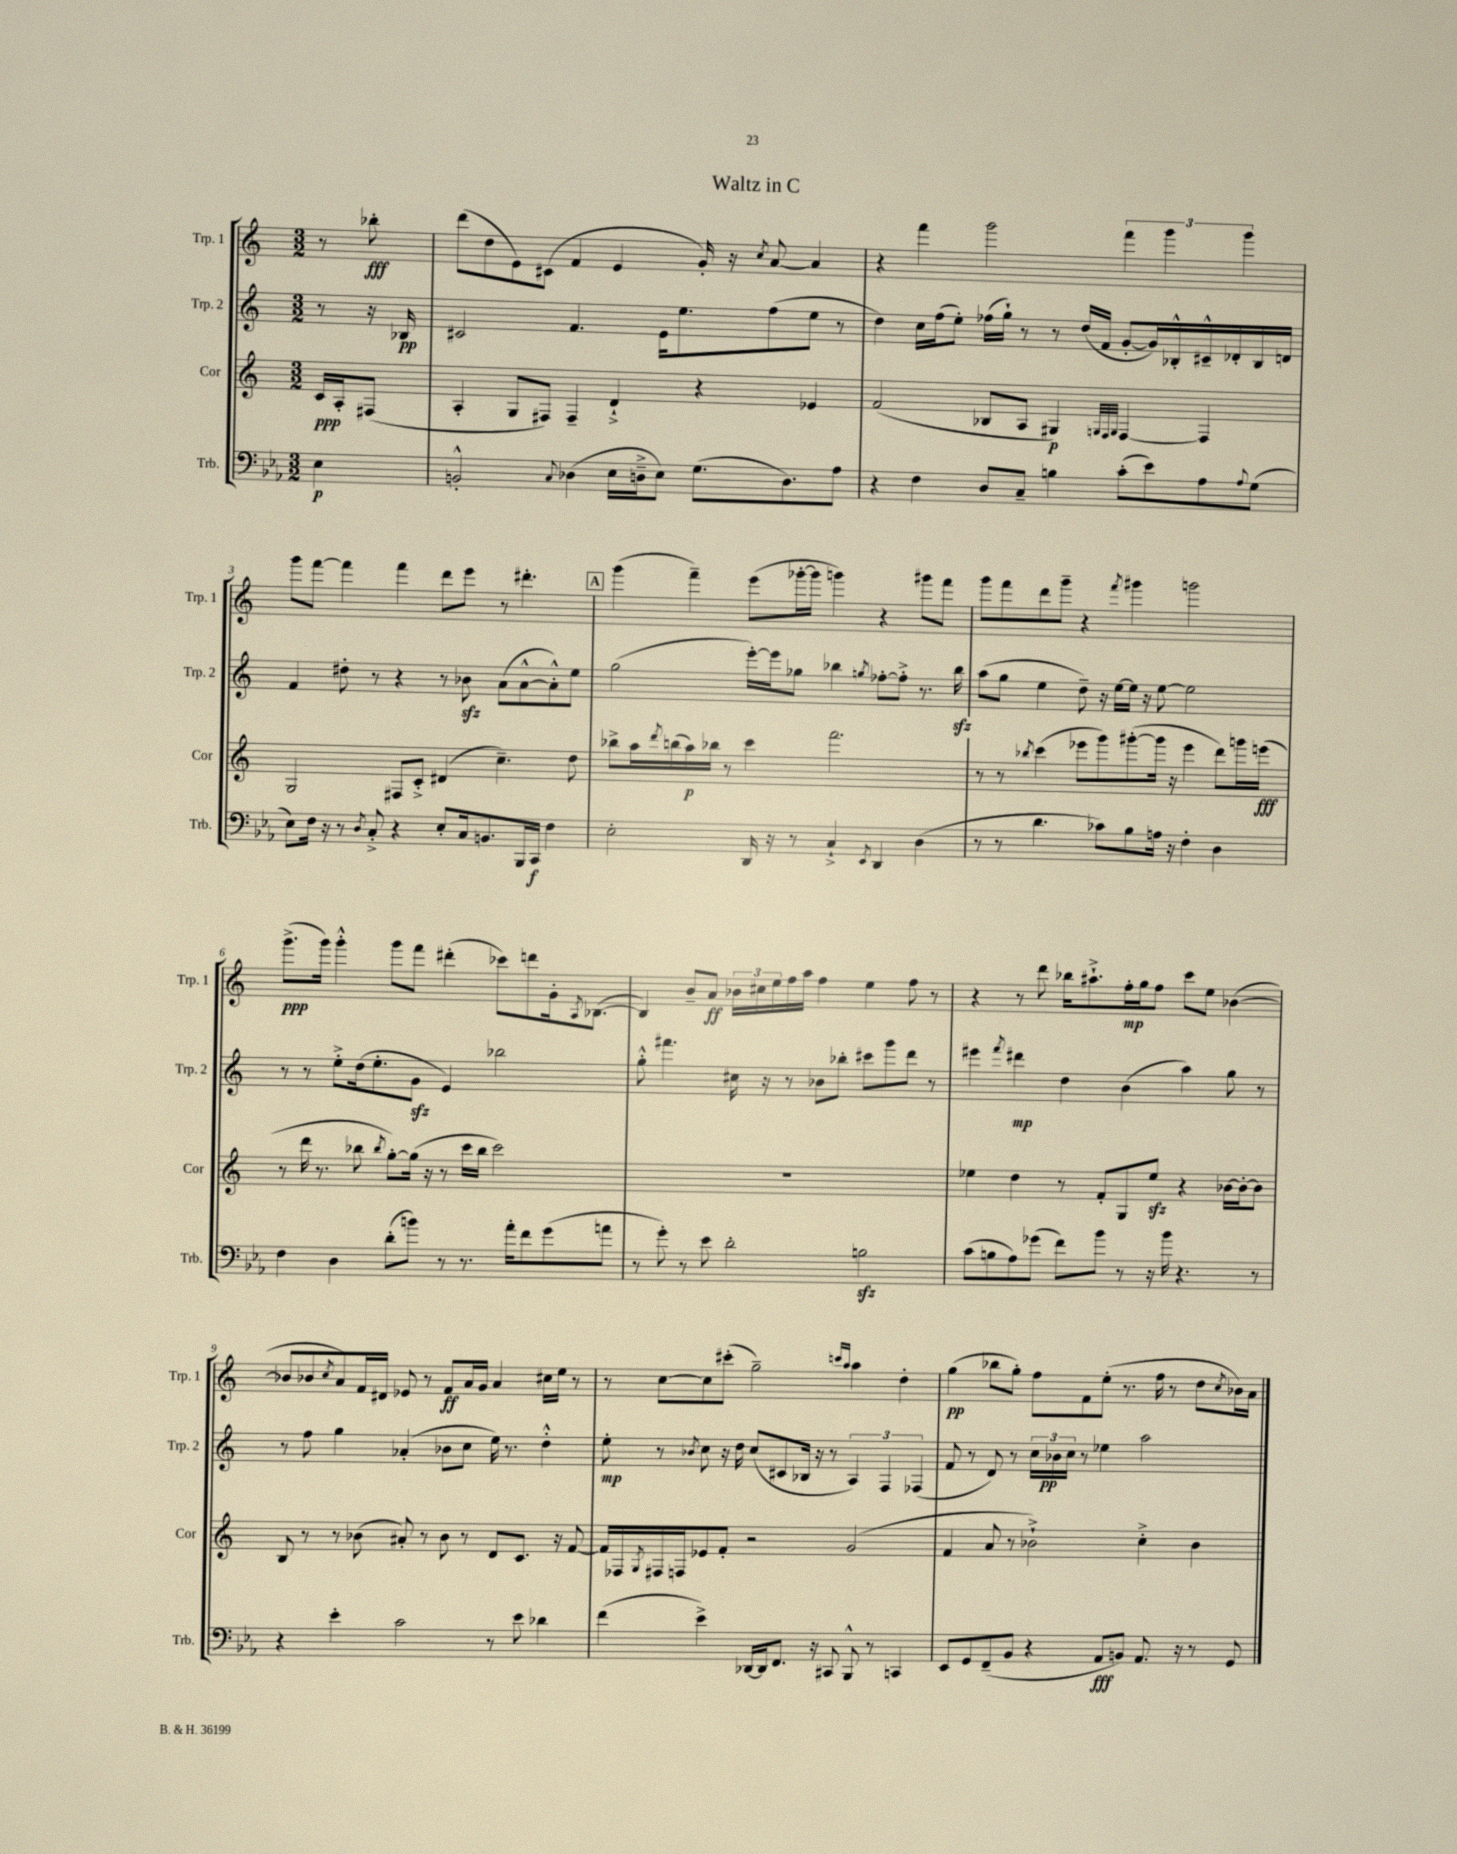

**kern	**kern	**kern	**kern
*staff4	*staff3	*staff2	*staff1
*clefF4	*clefG2	*clefG2	*clefG2
*k[b-e-a-]	*k[]	*k[]	*k[]
*M3/2	*M3/2	*M3/2	*M3/2
4E-	16c	8r	8r
.	16A'	.	.
.	(8F#	16r	8bb-'
.	.	16B-	.
=	=	=	=
2BB'^^	4A'	2c#	(8ddd
.	.	.	8dd
.	8G	.	8e)
.	8F#)	.	(8c#
8qqC	.	.	.
(4D-	4F#~	4.f	4f
16E-	4d`^	.	4e
16D~^	.	.	.
8E-)	.	16e	.
.	.	8.ee	.
(8.G	4r	.	16g')
.	.	.	16r
.	.	.	8qcc
.	.	(8ff	[8a
8.D)	.	.	.
.	4e-	8ee	4a]
8A-	.	8r	.
=	=	=	=
4r	(2f	4dd)	4r
4F	.	16cc	4fff
.	.	(16ff	.
.	.	8ee')	.
8D	8B-	(16ff-	2ggg
.	.	16gg`)	.
8C~	8A	8r	.
4B	4G#)	8r	.
.	.	(16dd	.
.	.	16f	.
.	32qqG	.	.
.	32qqF	.	.
.	32qqG	.	.
(8c'	[4F	[8g'	6fff
8e-)	.	16g])	.
.	.	.	6ggg
.	.	16B-'^^	.
8A-	4F]	16c#~^^	.
.	.	16d-'	.
.	.	.	6ggg
8qqA-	.	.	.
(8G	.	16B-	.
.	.	16d	.
=	=	=	=
8E-)	2G	4f	8ggg
16F	.	.	[8fff
16r	.	.	.
8r	.	8dd#'	4fff]
8qD	.	.	.
8C'^	.	8r	.
4r	8F#	4r	4fff
.	8c'^	.	.
8E-'	(4d#	8r	8ddd
16C	.	8b-	8eee
8.BB	.	.	.
.	4.cc~)	(8a	8r
16BBB-	.	[8a^^	4.ddd#'
16CC	.	.	.
4F	.	8a'^^])	.
.	8dd	8ee	.
=	=	=	=
2E-'	8bb-^	(2gg	(4ggg
.	16aa	.	.
.	8qddd	.	.
.	(16bb	.	.
.	16aa)	.	4fff~)
.	16bb-	.	.
.	8r	.	.
16DD	4ccc	[16eee')	(8eee
16r	.	16eee]	.
8r	.	8gg-	[16ggg-'
.	.	.	16ggg-]
4C`^	2.fff	4bb-	4ggg)
8qEE-	.	8qgg	.
4DD	.	[8ff-'	4r
.	.	8ff-'^]	.
(4D	.	8.r	8ggg#
.	.	.	8fff
.	.	16bb-	.
=	=	=	=
8r	8r	(8aa	8ggg
8r	8r	8gg	8fff
.	8qbb-	.	.
4.d	(4ccc	4ee	8ddd
.	.	.	8ggg~
.	8eee-	8dd~)	4r
8c-)	8ggg)	16r	.
.	.	[16ee	.
.	.	.	8qfff
8B-	([8ggg#'	16ee]	4ggg#
.	.	16r	.
16A	16ggg#]	[8ee	.
16r	16r	.	.
4F'	4eee-	2ee]	2ggg
4D	8ddd)	.	.
.	16ggg	.	.
.	(16eee	.	.
=	=	=	=
4F	8r	8r	(8.ggg^
.	16ddd	8r	.
.	8.r	.	16ggg)
4D	.	8ee'^	4ggg'^^
.	8bb-	(16dd	.
.	.	8.ee'	.
.	8qbb-	.	.
(8d'	[8gg')	.	8ggg
8b)	(16gg]	8g	8fff
.	16r	.	.
8r	8r	4e)	(4ddd#'
8.r	16ccc	.	.
.	16bb-	.	.
.	2ccc)	2bb-	8ccc-)
16a-'	.	.	.
8f	.	.	8ddd
(8g	.	.	16g'
.	.	.	8qA
.	.	.	([8.B-
8a	.	.	.
=	=	=	=
8r	1.r	8gg'^^	4B-])
8g')	.	4.fff#	.
8r	.	.	8b~
8e-	.	.	8a
2d'	.	16cc#	24b-
.	.	.	24cc#
.	.	16r	.
.	.	.	24ee
.	.	8r	16ff
.	.	.	16aa
.	.	8b-	4ff
.	.	8bb-'	.
2B	.	8ccc#	4ee
.	.	8ggg	.
.	.	8ddd	8ff
.	.	8r	8r
=	=	=	=
(8c	4ee-	4eee#	4r
8B	.	.	.
.	.	8qfff	.
8A-)	4dd	4ddd#	8r
(8g-	.	.	8ddd
8f)	8r	4dd	16bb-
.	.	.	8.aa#`^
8b-	8f'	.	.
8r	8G	(4b	16ff'
.	.	.	16gg
16r	8ee-	.	8ff
16b-	.	.	.
4.r	4r	4aa)	8ccc
.	.	.	8ee
.	[16b-	8gg	([4b-
.	16b-'_	.	.
8r	8b-]	8r	.
=	=	=	=
4r	8B	8r	8b-]
.	8r	8ff	8b-
.	.	.	8qcc
4e-'	8r	4gg	8a)
.	(8b-	.	16f
.	.	.	16d#
2c	8a#')	(4a-'	8e-
.	8r	.	8r
.	8b-	8b-	8f
.	8r	8cc	16a
.	.	.	16g
8r	8d	16ee)	4a
.	.	8.r	.
8e-	8.c	.	.
4d-	.	4dd'^^	16cc#
.	16r	.	16ee
.	[8f	.	8r
=	=	=	=
(4f	16f]	8ee'	8r
.	16F-	.	.
.	8qG	.	.
.	16F#	8r	[8cc
.	16F	.	.
.	.	8qb-	.
4e-^)	8e-	8cc	8cc]
.	8f'	16r	(8ccc#'
.	.	16dd	.
[16DD-	2r	(8cc	2gg~)
16DD-]	.	.	.
8.FF	.	8c#	.
.	.	16B-	.
16r	.	16r	.
8CC#	.	8r	.
.	.	.	16qqccc
.	.	.	16qqaa
8BBB-^^	(2g	6A)	4aa
8r	.	.	.
.	.	6F	.
4CC	.	.	4dd'
.	.	(6F-	.
=	=	=	=
8EE-	4f	8f	(4gg
8GG	.	8r	.
(8FF~	8a	8d)	8bb-
8BB-	8r	8r	8gg')
4r	2b-`^)	24cc	8ff
.	.	24b-	.
.	.	24cc	.
.	.	8r	8f
8AA-	.	4ee-	(8ee'
8BB)	.	.	8.r
8.AA-	4cc'^	2aa	.
.	.	.	16ff
.	.	.	8r
16r	.	.	.
8r	4b-	.	8dd
.	.	.	8qcc
8GG	.	.	16b-)
.	.	.	16a
==	==	==	==
*-	*-	*-	*-
